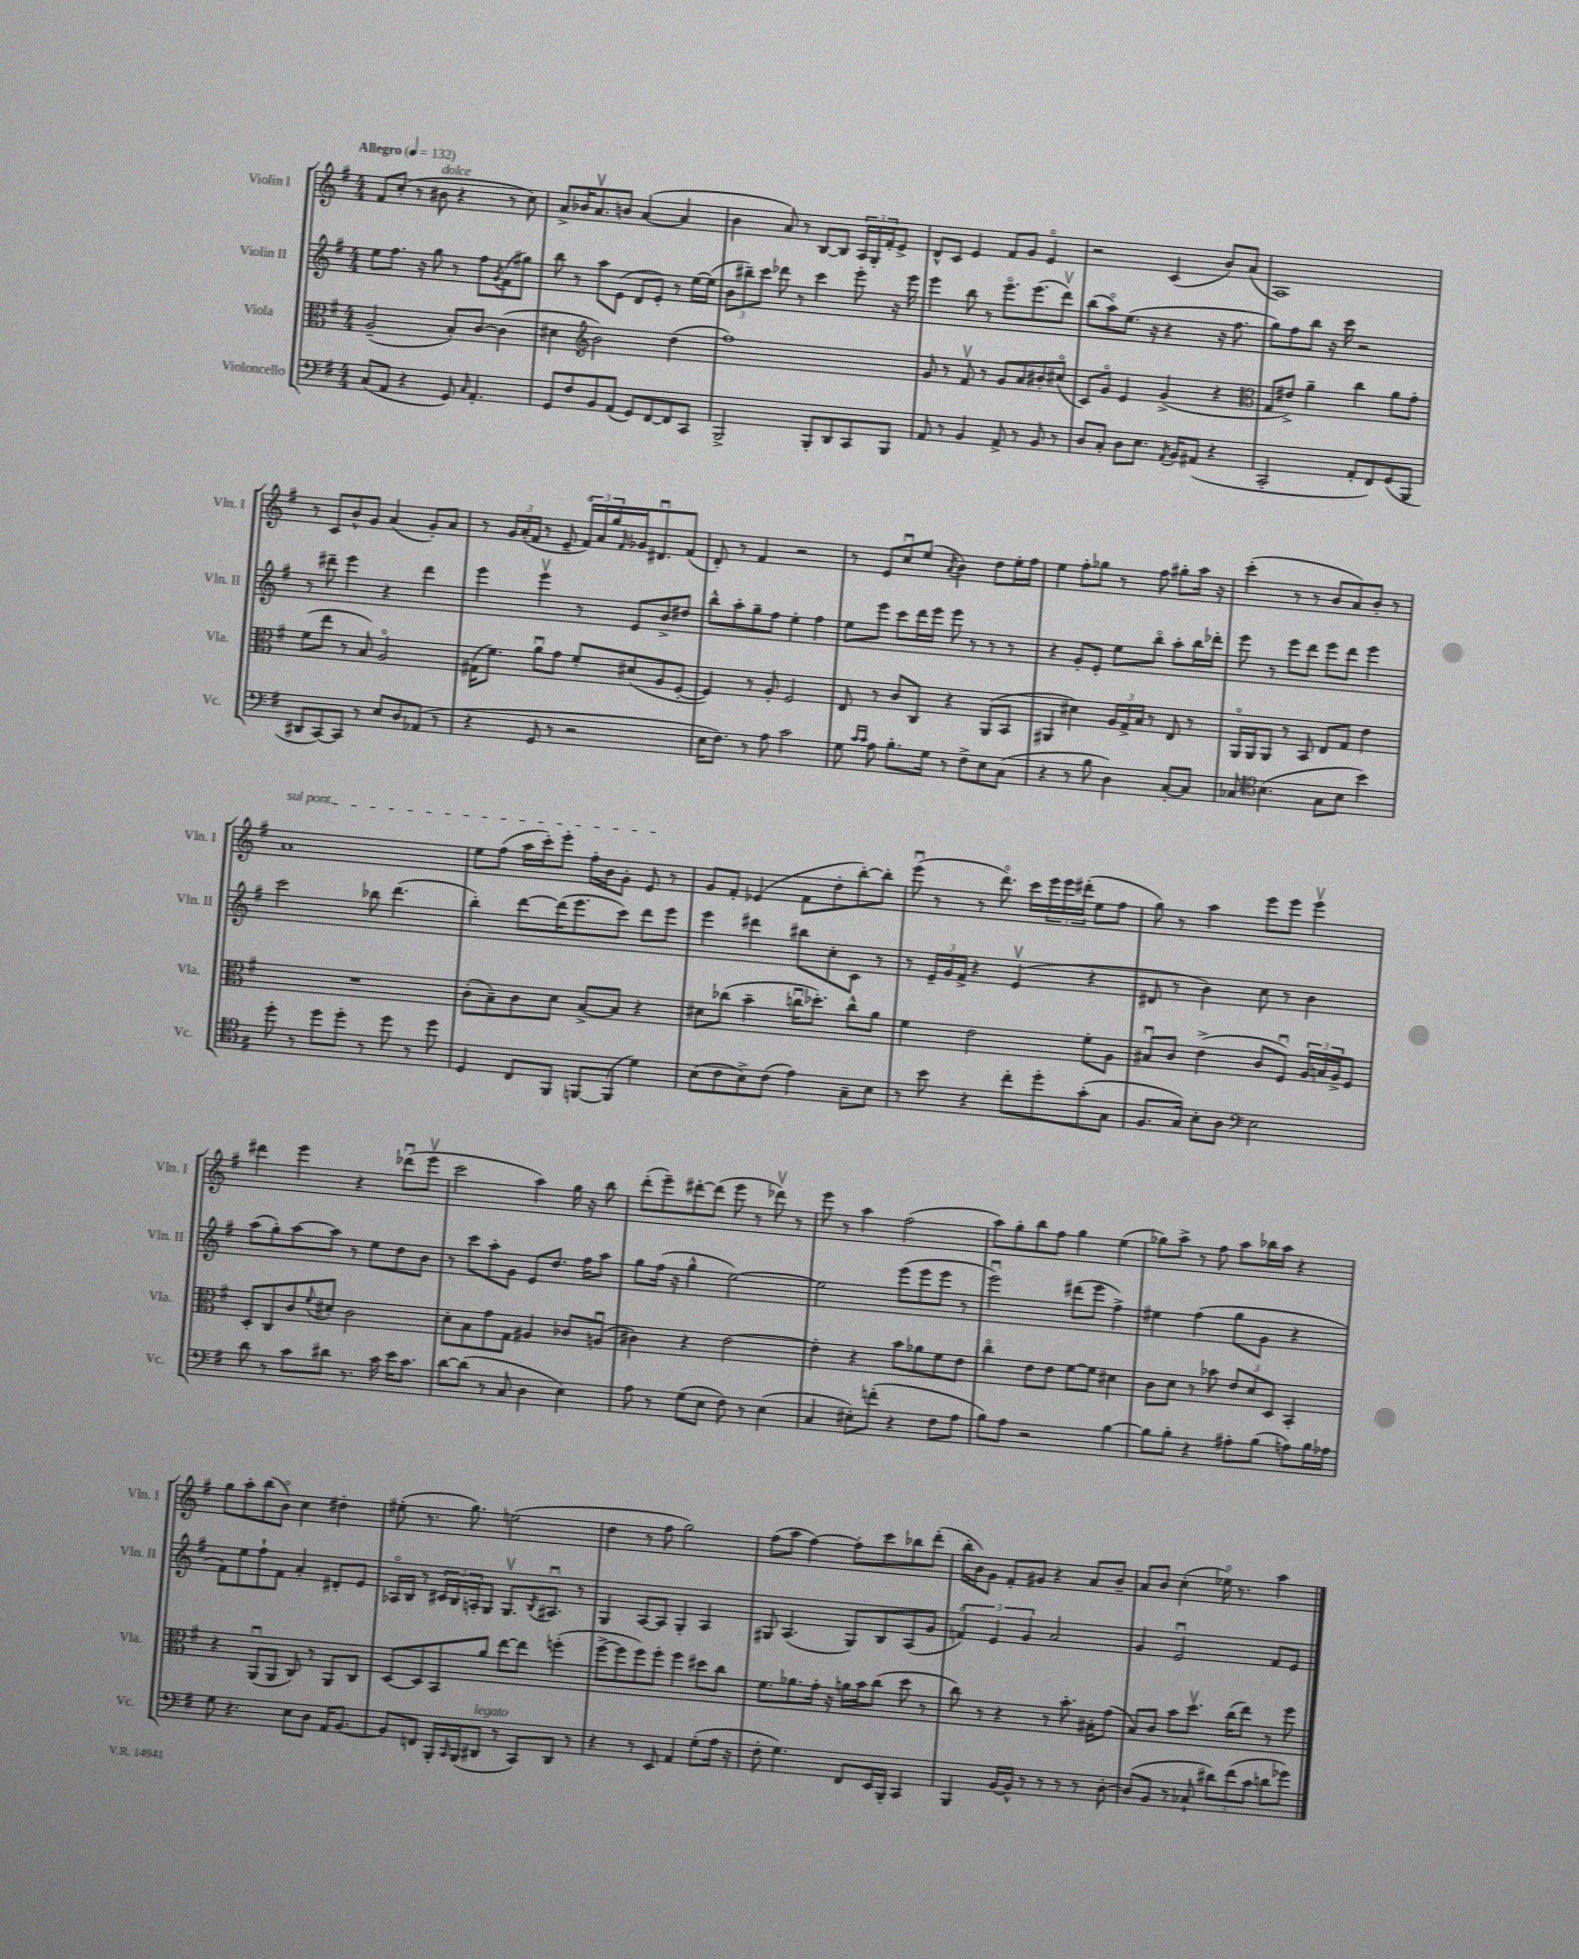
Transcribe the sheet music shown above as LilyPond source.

<<
\new StaffGroup <<
\new Staff = "s0" \with { instrumentName = "Violin I" shortInstrumentName = "Vln. I" } {
    \clef treble \key g \major \numericTimeSignature \time 4/4 \tempo "Allegro" 4 = 132
    fis'8 c''8-.( r8 bis'8^\markup { \italic "dolce" } r4 r8 c''8) |
    a'8-> bes'16 a'8.\upbow b'8 a'4~( a'4 |
    b'4 a'8) r8 b8~ b8 \tuplet 3/2 { a16 g16-. fis'16-. } e'8-> |
    d'8-^ c'8 e'4 fis'8 g'8 e'4\flageolet |
    r2 c'4( b'8) a'8( |
    a1) |
    r8 c'8 b'8-^ g'8 a'4( g'8-.) a'8 |
    r8 \tuplet 3/2 { g'16 a'16-.( fis'16 } r8 e'8-- \tuplet 3/2 { fis'16\flageolet) a'16 g''16 } \grace { fis'16 } ges'16 dis'8.\downbow fis'8( |
    d'8-.) r8 fis'4 r2 |
    r8 e'8 c''8\downbow e''8( \acciaccatura { a'8 } b'4) d''8 e''16-. fis''16 |
    e''4 fis''8-. ges''8 r8 fis''8 gis''8-. a''16 r16 |
    c'''4-.( r8 r8 b'8 a'8) b'8-. r8 |
    \once \override TextSpanner.bound-details.left.text = \markup { \italic "sul pont." } a'1\startTextSpan |
    e''8 fis''8( a''16 c'''16-.) e'''8-. fis''16-. b'16 g'8-. e'8\stopTextSpan r8 |
    g'8 fis'8-. ees'4( fis'8 d''8-. b''8~-.) b''8-. |
    e'''8\downbow( r8 r8 d'''8.\flageolet) c'''16 \tuplet 3/2 { e'''16 e'''16 dis'''16-.( } e''8 fis''8 |
    g''8) r8 a''4 e'''8 e'''8 e'''4\upbow |
    dis'''4 e'''4 r4 des'''8\downbow( e'''8\upbow |
    c'''2 a''4) g''16 r16 b''8 |
    d'''8-.( e'''8--) dis'''8~-. dis'''8( e'''8 r8 des'''8\upbow) r8 |
    e'''8 r8 a''4 fis''2( |
    a''8) g''8-. b''8 fis''8 g''4 e''4( |
    ges''8) a''8-> r8 fis''8 a''8 bes''16 a''16 r4 |
    g''8 a''8-. b''8( b'8\flageolet) c''4 dis''4-. |
    eis''8-.( r8. g''8.) e''2( |
    d''4 r8 fis''8 g''2) |
    fis''8( a''8 fis''4~) fis''8-. c'''8 bes''8 d'''8-.( |
    b''16-. b'16) g'8 fis'8-. gis'8 r4 a'8 b'8-- |
    a'8 b'8 c''4-.( ees''16\flageolet) r8. a''4 \bar "|." |
}
\new Staff = "s1" \with { instrumentName = "Violin II" shortInstrumentName = "Vln. II" } {
    \clef treble \key g \major \numericTimeSignature \time 4/4
    e''8 fis''8. r16 g''8 r8 fis''8 \acciaccatura { g'8 } fis'8( gis''8) |
    b''8 r8 a''8 e'8( d'8 e'8-.) r8 e''16~ e''16( |
    \tuplet 3/2 { b'8 bis''8--) c'''8 } des'''8 r8 c'''4 e'''8-. r16 e'''16 |
    e'''4 b''8 r8 e'''8.\flageolet e'''8.( d'''8\upbow) |
    b''8( a''8\flageolet) e''8.( r16 r4 r16 fis''8. |
    g''8) fis''8 b''8 r16 c'''16 r2 |
    r8 dis'''8-- e'''4 r4 dis'''4 |
    e'''4 e'''4\upbow r8 e'8 b'8-> dis''8 |
    b''8-^ a''8-. g''8-- fis''8 e''4-. fis''4 |
    e''8 e'''8 c'''8 d'''16 e'''16 e'''8 r8 r8 r8 |
    r4 g'8-. e'8-. e''8 b''8\flageolet a''8-. b''16 des'''16-. |
    e'''8 r8 e'''8 d'''8 e'''8 d'''8 e'''4 |
    c'''2 bes''8 d'''4.( |
    b''4-.) d'''8~ d'''16( e'''8. c'''8) d'''8 e'''8 |
    e'''4 dis'''4 bis''8 c''8-. c'8 r8 |
    r8 \tuplet 3/2 { e'16-- g'16 fis'16-> } r4 e'4\upbow( r4 |
    dis'8 r8 b'4) c''8 r8 b'4 |
    a''8( g''8-.) a''8~ a''8 r8 e''8 d''8 b'8 |
    r8 c'''8 a''8-. g'8 e'8 d''8. fis''16 a''8 |
    g''8 fis''16( r16 g''4-^ e''2~) |
    e''2 e'''8( e'''8 e'''8 r8 |
    e'''2\downbow) dis'''8( e'''8 fis''4->) |
    eis''4 fis''4( g''8 g'8 r4 |
    fis'8) e''8 fis''8-! fis'8 a'4-. dis'8-. e'8 |
    aes16\flageolet b16 r8 \tuplet 3/2 { cis'16 b16 a16-. } g8 g8.\upbow \acciaccatura { b8 } ais8.\downbow r8 |
    g4 a8~ a8 g4-. a4 |
    gis8 a4.( gis8) b8 a8( g'8 |
    \tuplet 3/2 { f'4\flageolet) e'4 g'4 } a'2 |
    g'4 e'2\downbow fis'8 e'8 \bar "|." |
}
\new Staff = "s2" \with { instrumentName = "Viola" shortInstrumentName = "Vla." } {
    \clef alto \key g \major \numericTimeSignature \time 4/4
    a2--( b8-.) c'8~ c'4( |
    dis'4 \clef treble b'2) d''4( |
    fis''1) |
    g'8 r8 fis'8\upbow r8 g'8 a'8 bis'8-. cis''8\flageolet( |
    c'8) g'8\flageolet e'4 g'4->( r4 |
    \clef alto g8 eis'8->) a'4-- c''4 a'8 g'8-. |
    fis'8( e''8 r8 b8) a2\flageolet |
    gis16( fis'8.) a'8\downbow g'8 fis'8-. dis'8( a8 fis8~-. |
    fis4) r8 a8-. fis2 |
    e8 r8 c'8 c8 r4 a,8( b,8 |
    ais,4 dis'4) \tuplet 3/2 { a16 g16-> b16 } r8 e8 r8 |
    a,16\flageolet a,16 a,8 r8 b,8 e8 g8 e'4 |
    R1 |
    c'8-.( b8--) c'8 d'8 b8~-> b8 r4 |
    dis'8 ces''8( b'4-- c''16\downbow des''8.-.) c''8-^ a'8 |
    fis'4 e'2 fis'8-. a8 |
    bis8\downbow c'8 e'4->( c'8 fis8\downbow) \tuplet 3/2 { a16 b16 a16-> } fis8 |
    d8-. c8 c'8 \appoggiatura { fis'8 } dis'8-. c'2 |
    d'8-. b8 g'8 g8 ais4 ces'8 a8\downbow( |
    cis'4) r4 e'2~ |
    e'4-. r4 b'8 aes'8 fis'8 e'8 |
    c''4\flageolet e'8 e'8 fis'8~ fis'8 dis'4 |
    c'8 d'8 r8 bes'8 \tuplet 3/2 { e'8 d'8 d8 } b,4-. |
    r4 a,8\downbow( a,8 c8) r8 a,8 c8 |
    d8~ d8 b,8 a'8 e''8~ e''8 f''4-.( |
    fis''8~-> fis''8 fis''8) fis''8-. fis''4 dis''8 c''8 |
    fis'8. aes'8. g'16-. r16 a'16 b'16 c''8( d''8 r8 |
    c''8) r8 r4 r8 b'8.-. bis16-. g'8( |
    b8) c'8 b'8 d''8.\upbow c''16( e''8) r8 fis''8 \bar "|." |
}
\new Staff = "s3" \with { instrumentName = "Violoncello" shortInstrumentName = "Vc." } {
    \clef bass \key g \major \numericTimeSignature \time 4/4
    c8( a,8 r4 g,8) \grace { c16 } a,4.-. |
    g,8 fis8 b,8 a,8( g,8) fis,8~ fis,8 c,8 |
    b,,2-> b,,8-. d,8 c,8 b,,8 |
    a,8 r8 b,4 a,8-> r8 b,8 r8 |
    d8 c8-. d8 e8. \acciaccatura { a,8 } b,16 ais,8( r4 |
    c,2-. a,8-. fis,8) g,8( b,,8 |
    dis,8 c,8~) c,8 r8 e8 d8 aes,8( r8 |
    r4 g,8 r8 r2 |
    e16 fis8.) r8 a8 c'2 |
    g8 \grace { c'16 c'16 } a8 b8.-. g16 r8 fis8-> e8 c8( |
    r4 r8 b8 d4) c8~-. c8 |
    ces8 \clef tenor b4.( g8 b8 b'4) |
    d''8-. r8 d''8 d''8-. r8 d''8 r8 d''8 |
    d4 c8 fis,8 f,8~ f,8( d'4) |
    b8( c'8 b8->) c'8( e'4) g8-- b8 |
    r8 b'8 r4 c''8-. d''8-. g'8-.( g8 |
    fis8. g16) b8-. a8 \clef bass e2 |
    d'8 r8 c'8 dis'8 r8. c'16 e'16 c'8. |
    d'8~ d'8( r8 c8 d4 e4) |
    a8 r8 g8( e8 fis8) r8 e4( |
    c4 eis8-.) f'8-.( r4 fis8 a8 |
    b8) a8 r2 b4~ |
    b8 b8-. r4 ais8-. b8( a8) b16 aes16 |
    g8 r4. e8 d8 a,16 b,8.~ |
    b,8 f,8 b,,16-. \grace { c,16 } b,,16( dis,8^\markup { \italic "legato" } r8 c,8) dis,8 r8 |
    r4 r8 e,8 a,4 g8-.( a16 r16 |
    fis8-. g4.) fis,8 e,16 b,,16-. c,4 |
    b,,4 b,16~ b,16-^ r8 r8 r8 r8 d8~-. |
    d8( b,8 r8 ces8-! \tuplet 3/2 { dis'8) fis'8( c'8 } d'8 ges'8) \bar "|." |
}
>>
>>
\layout { \context { \Score \remove "Bar_number_engraver" } }
